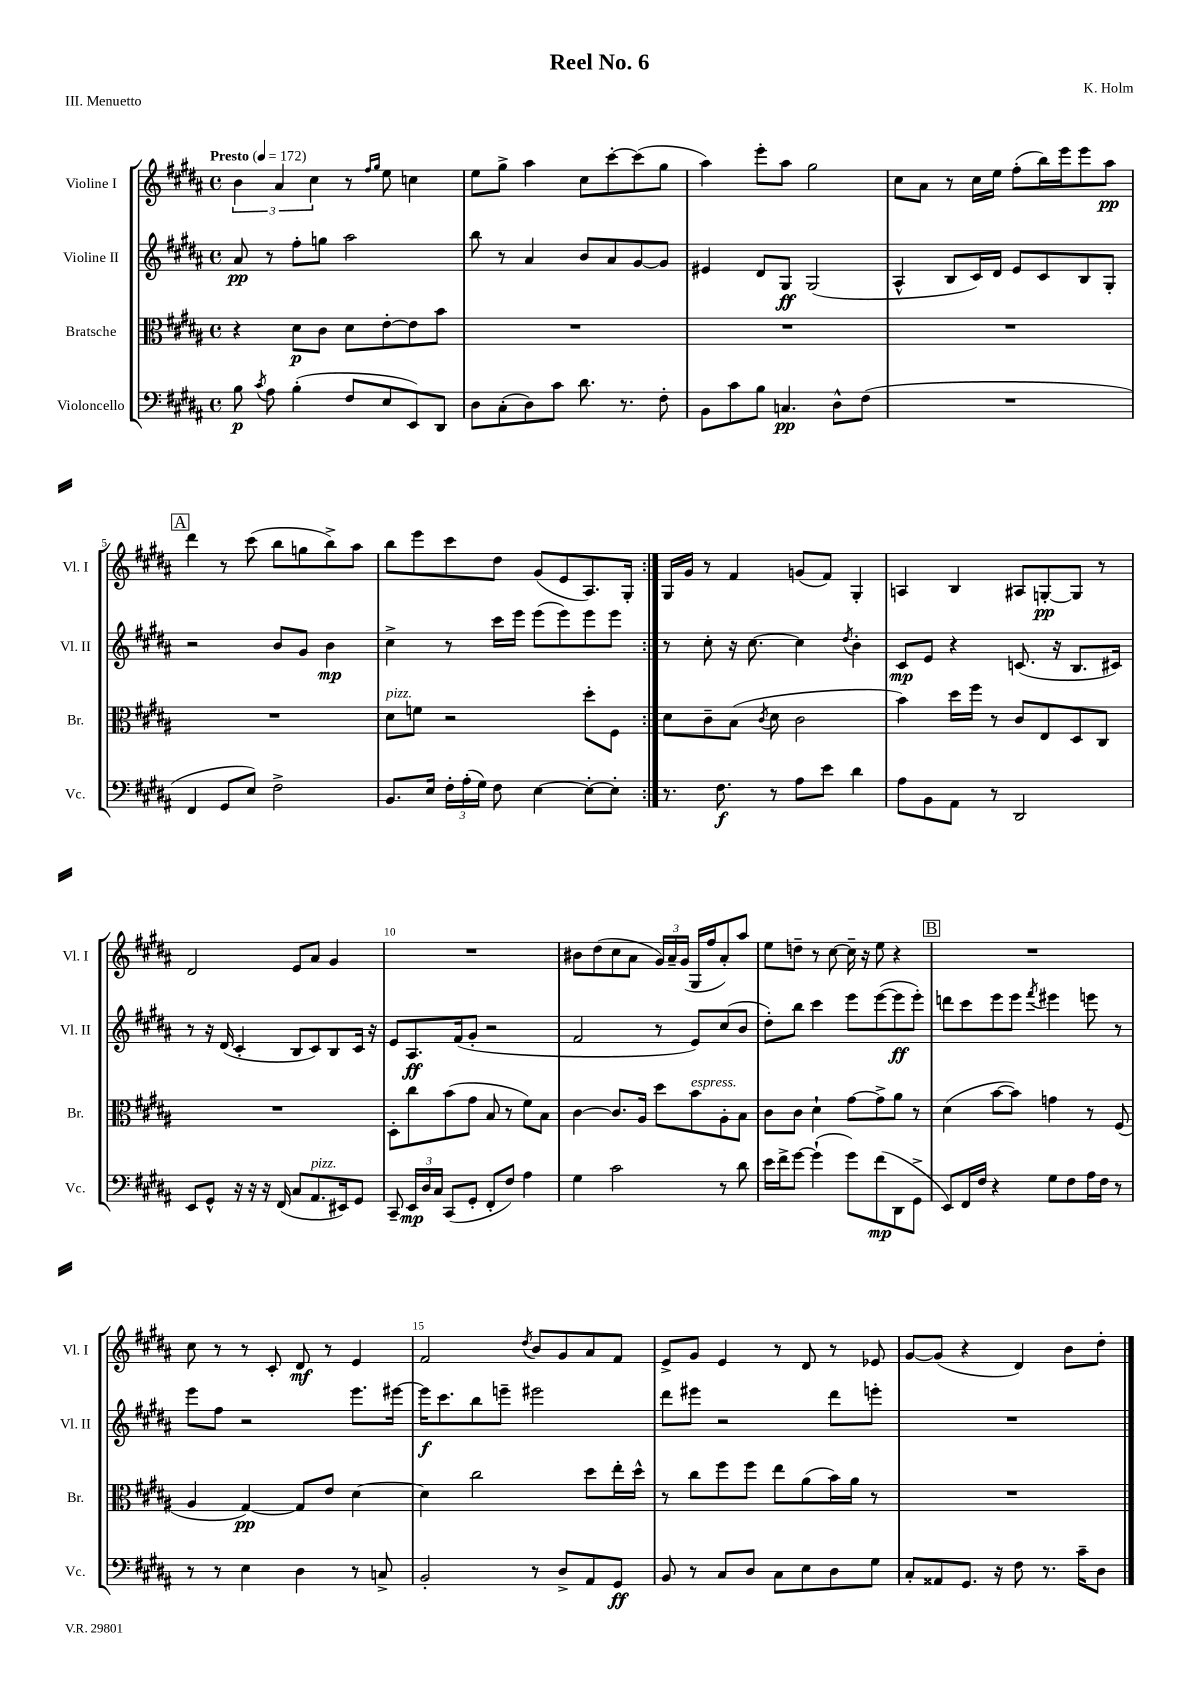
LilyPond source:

\header { title = "Reel No. 6" composer = "K. Holm" piece = "III. Menuetto" }
<<
\new StaffGroup <<
\new Staff = "s0" \with { instrumentName = "Violine I" shortInstrumentName = "Vl. I" } {
    \clef treble \key b \major \defaultTimeSignature \time 4/4 \tempo "Presto" 4 = 172
    \autoBeamOff \repeat volta 2 { \tuplet 3/2 { b'4 ais'4 cis''4 } r8 \grace { fis''16[ gis''16] } e''8 c''4 |
    e''8[ gis''8]-> ais''4 cis''8[ cis'''8~-. cis'''8( gis''8] |
    ais''4) e'''8[-. ais''8] gis''2 |
    cis''8[ ais'8] r8 cis''16[ e''16] fis''8[-.( b''16) e'''16 e'''8 ais''8]\pp |
    \mark \markup { \box "A" } dis'''4 r8 cis'''8( b''8[ g''8 b''8->) ais''8] |
    b''8[ e'''8 cis'''8 dis''8] gis'8[( e'8 ais8.) gis16]-. | }
    gis16[ gis'16] r8 fis'4 g'8[( fis'8]) gis4-. |
    a4 b4 ais8[ g8~-.\pp g8] r8 |
    dis'2 e'8[ ais'8] gis'4 |
    R1 |
    bis'8[ dis''8( cis''8 ais'8] \tuplet 3/2 { gis'16[) ais'16-- gis'16]( } gis16[ fis''16 ais'8-.) ais''8] |
    e''8[ d''8]-- r8 cis''8~ cis''16-- r16 e''8 r4 |
    \mark \markup { \box "B" } R1 |
    cis''8 r8 r8 cis'8-. dis'8\mf r8 e'4 |
    fis'2 \acciaccatura { dis''8 } b'8[ gis'8 ais'8 fis'8] |
    e'8[-> gis'8] e'4 r8 dis'8 r8 ees'8 |
    gis'8[~ gis'8]( r4 dis'4) b'8[ dis''8]-. \bar "|." |
}
\new Staff = "s1" \with { instrumentName = "Violine II" shortInstrumentName = "Vl. II" } {
    \clef treble \key b \major \defaultTimeSignature \time 4/4
    \autoBeamOff \repeat volta 2 { ais'8\pp r8 fis''8[-. g''8] ais''2 |
    b''8 r8 ais'4 b'8[ ais'8 gis'8~ gis'8] |
    eis'4 dis'8[ gis8]\ff gis2( |
    ais4-^ b8[ cis'16) dis'16] e'8[ cis'8 b8 gis8]-. |
    \mark \markup { \box "A" } r2 b'8[ gis'8] b'4\mp |
    cis''4-> r8 cis'''16[ e'''16] e'''8[( e'''8) e'''8 e'''8] | }
    r8 cis''8-. r16 cis''8.~ cis''4 \acciaccatura { dis''8 } b'4-. |
    cis'8[\mp e'8] r4 c'8.( r16 b8.[ cis'16]) |
    r8 r16 dis'16( cis'4-. b8[ cis'8) b8 cis'16] r16 |
    e'8[ ais8.\ff fis'16( gis'8]-. r2 |
    fis'2 r8 e'8[) cis''8( b'8] |
    dis''8[-.) b''8] cis'''4 e'''8[ e'''8~( e'''8\ff e'''8]-.) |
    \mark \markup { \box "B" } d'''8[ cis'''8 e'''8 e'''8] \acciaccatura { fis'''8 } eis'''4 e'''8 r8 |
    e'''8[ fis''8] r2 e'''8.[ eis'''16]~ |
    eis'''16[\f cis'''8. b''8 e'''8]-- eis'''2 |
    dis'''8[ eis'''8] r2 dis'''8[ e'''8]-. |
    R1 \bar "|." |
}
\new Staff = "s2" \with { instrumentName = "Bratsche" shortInstrumentName = "Br." } {
    \clef alto \key b \major \defaultTimeSignature \time 4/4
    \autoBeamOff \repeat volta 2 { r4 dis'8[\p cis'8] dis'8[ e'8~-. e'8 b'8] |
    R1 |
    R1 |
    R1 |
    \mark \markup { \box "A" } R1 |
    dis'8[^\markup { \italic "pizz." } f'8] r2 dis''8[-. fis8] | }
    dis'8[ cis'8-- b8]( \acciaccatura { cis'8 } dis'8 cis'2 |
    b'4) dis''16[ fis''16] r8 cis'8[ e8 dis8 cis8] |
    R1 |
    dis8[-. cis''8 b'8( gis'8] b8 r8 fis'8[) b8] |
    cis'4~ cis'8.[ ais16] dis''8[ b'8^\markup { \italic "espress." } ais8-. b8] |
    cis'8[ cis'8] dis'4-! gis'8[~ gis'8-> ais'8] r8 |
    \mark \markup { \box "B" } dis'4( b'8[~ b'8]) g'4 r8 fis8( |
    ais4 gis4~\pp) gis8[ e'8] dis'4~ |
    dis'4 cis''2 dis''8[ e''16-. dis''16]-^ |
    r8 cis''8[ fis''8 fis''8] e''8[ ais'8( b'16) ais'16] r8 |
    R1 \bar "|." |
}
\new Staff = "s3" \with { instrumentName = "Violoncello" shortInstrumentName = "Vc." } {
    \clef bass \key b \major \defaultTimeSignature \time 4/4
    \autoBeamOff \repeat volta 2 { b8\p \acciaccatura { cis'8 } ais8 b4-.( fis8[ e8 e,8) dis,8] |
    dis8[ cis8-.( dis8) cis'8] dis'8. r8. fis8-. |
    b,8[ cis'8 b8] c4.\pp dis8[-^ fis8]( |
    R1 |
    \mark \markup { \box "A" } fis,4 gis,8[ e8]) fis2-> |
    b,8.[ e16] \tuplet 3/2 { fis16[-. ais16-.( gis16]) } fis8 e4~ e8[~-. e8]-. | }
    r8. fis8.\f r8 ais8[ e'8] dis'4 |
    ais8[ b,8 ais,8] r8 dis,2 |
    e,8[ gis,8]-^ r16 r16 r16 fis,16( cis8[ ais,8.^\markup { \italic "pizz." } eis,16) gis,8] |
    cis,8-- \tuplet 3/2 { e,16[\mp dis16 cis16] } cis,8[( gis,8]-. fis,8[-. fis8]) ais4 |
    gis4 cis'2 r8 dis'8 |
    e'16[ fis'16-> gis'8]~ gis'4-!( gis'8[) fis'8\mp( dis,8 gis,8]-> |
    \mark \markup { \box "B" } e,8[) fis,16 fis16] r4 gis8[ fis8 ais16 fis16] r8 |
    r8 r8 e4 dis4 r8 c8-> |
    b,2-. r8 dis8[-> ais,8 gis,8]\ff |
    b,8 r8 cis8[ dis8] cis8[ e8 dis8 gis8] |
    cis8[-. aisis,8 gis,8.] r16 fis8 r8. cis'16[-- dis8] \bar "|." |
}
>>
>>
\layout { \context { \Score \override BarNumber.break-visibility = ##(#f #t #t) barNumberVisibility = #(every-nth-bar-number-visible 5) } }
